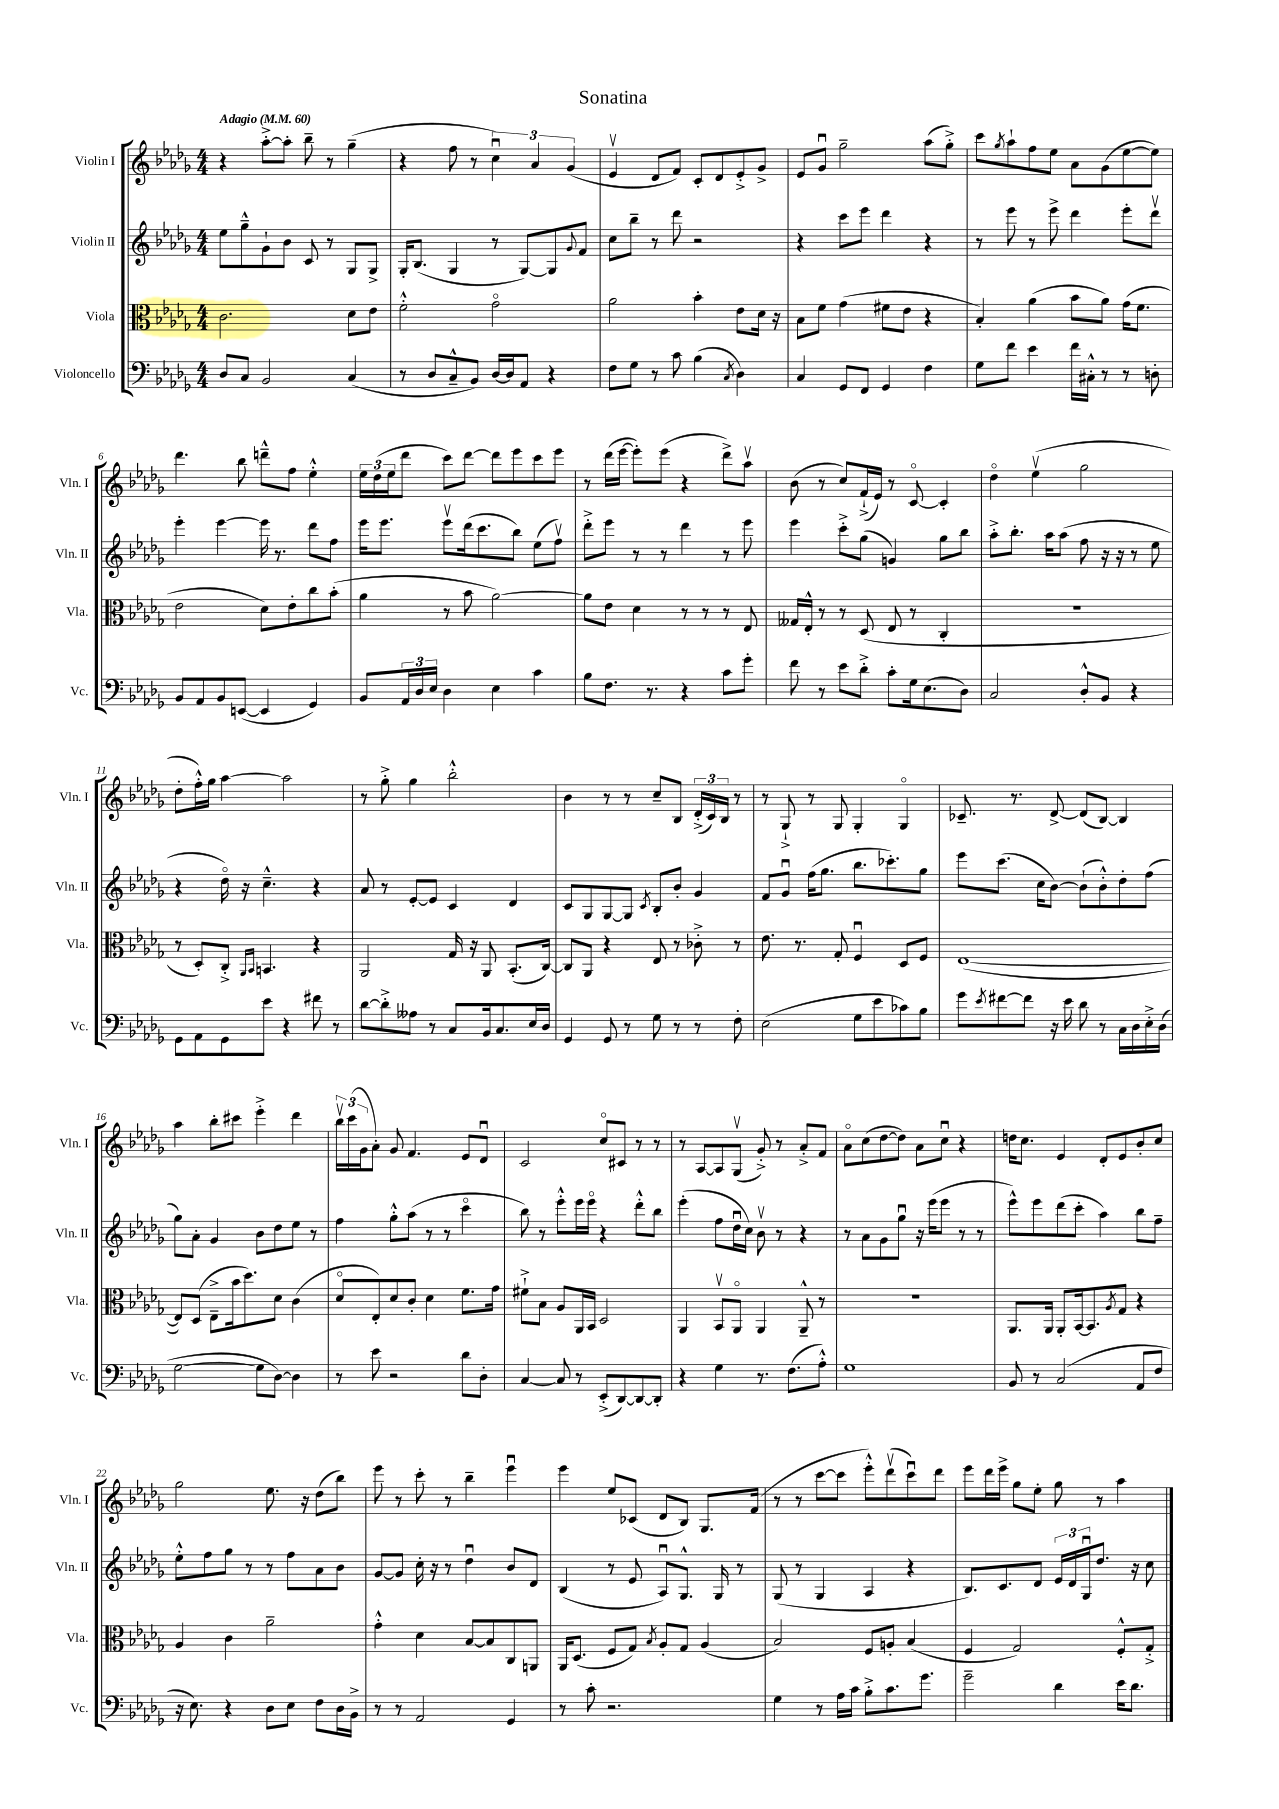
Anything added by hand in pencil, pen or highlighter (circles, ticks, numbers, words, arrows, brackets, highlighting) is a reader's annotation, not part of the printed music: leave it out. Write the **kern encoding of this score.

**kern	**kern	**kern	**kern
*staff4	*staff3	*staff2	*staff1
*clefF4	*clefC3	*clefG2	*clefG2
*k[b-e-a-d-g-]	*k[b-e-a-d-g-]	*k[b-e-a-d-g-]	*k[b-e-a-d-g-]
*M4/4	*M4/4	*M4/4	*M4/4
*MM60	*MM60	*MM60	*MM60
8D-	2.c	8ee-	4r
8C	.	8gg-~^^	.
2BB-	.	8g-`	[8aa-'^
.	.	8b-	8aa-']
.	.	8c	8bb-~
.	.	8r	8r
(4C	8d-	8G-	(4gg-~
.	8e-	8G-^	.
=	=	=	=
8r	2f'^^	16G-'	4r
.	.	(8.B-	.
8D-	.	.	.
8C~^^	.	4G-	8ff
8BB-)	.	.	8r
[16D-	2g-o	8r	6ccu)
16D-]	.	.	.
8AA-	.	[8G-)	.
.	.	.	6a-
4r	.	8G-]	.
.	.	.	(6g-
.	.	8qqg-	.
.	.	8f	.
=	=	=	=
8F	2a-	8cc	4e-v
8G-	.	8bb-~	.
8r	.	8r	8d-
8c	.	8ddd-	8f)
(4B-	4b-'	2r	8c'
.	.	.	8d-
8qC	.	.	.
4D-)	8e-	.	8e-'^
.	16d-	.	8g-^
.	16r	.	.
=	=	=	=
4C	8B-	4r	8e-
.	8f	.	8g-u
8GG-	(4g-	8ccc	2gg-~
8FF	.	8eee-	.
4GG-	8f#	4ddd-	.
.	8e-	.	.
4F	4r	4r	(8aa-
.	.	.	8gg-'^)
=	=	=	=
8G-	4B-')	8r	8ccc
.	.	.	8qgg-
8f	.	8eee-	8aa-`
4e-	(4a-	8r	8ff
.	.	8eee-^	8ee-
16f	8b-	4ddd-	8a-
16C#'^^	.	.	.
8r	8a-)	.	(8g-
8r	(16g-	8eee-'	[8ee-
.	8.f	.	.
8D'	.	8ddd-v	8ee-])
=	=	=	=
8BB-	2e-	4eee-'	4.ddd-
8AA-	.	.	.
8BB-	.	[4eee-	.
([8EE	.	.	8bb-
4EE]	8d-)	16eee-]	8ddd~^^
.	.	8.r	.
.	8e-'	.	8ff
4GG-)	8cc	8ddd-	4ee-'^^
.	(8b-'	8ff	.
=	=	=	=
8BB-	4a-	16eee-	24ee-
.	.	.	(24dd-
.	.	8.eee-	.
.	.	.	24ee-
24AA-	.	.	8ddd-
24D-	.	.	.
24E-	.	.	.
4D-	8r	8eee-v	8ccc)
.	8b-	(16ddd-	[8ddd-
.	.	8.ccc	.
4E-	[2a-)	.	8ddd-]
.	.	8bb-)	8eee-
4c	.	(8ee-	8ccc
.	.	8ffv)	8eee-
=	=	=	=
8B-	8a-]	8ddd-'^	8r
8.F	8e-	8eee-	(16ddd-
.	.	.	[16eee-
.	4d-	8r	8eee-'])
8.r	.	.	.
.	.	8r	(8eee-
4r	8r	4ddd-	4r
.	8r	.	.
8c	8r	8r	8ddd-^)
8g-'	8E-	8eee-	8aa-v
=	=	=	=
8f	16G--	4eee-	(8b-
.	16E-'^^	.	.
8r	8r	.	8r
8e-	8r	8ccc'^	8cc)
8d-'^	(8D-	(8gg-	(16f`^
.	.	.	16e-)
8c'	8E-	4g)	8r
16G-	8r	.	[8co
(8.E-	.	.	.
.	4C'	8gg-	4c']
8D-)	.	8bb-	.
=	=	=	=
2C	1r	8aa-'^	4dd-o
.	.	8.bb-'	.
.	.	.	(4ee-v
.	.	16aa-	.
.	.	(8aa-	.
8D-'^^	.	8ff	2gg-
8BB-	.	16r	.
.	.	16r	.
4r	.	8r	.
.	.	8ee-	.
=	=	=	=
8GG-	8r	4r	8dd-'
8AA-	8D-')	.	16ff'^^)
.	.	.	16gg-
8GG-	8C'^	16dd-o)	[4aa-
.	.	16r	.
.	16qqAA-	.	.
.	16qqBB-	.	.
8e-	4.BB	4.cc~^^	.
4r	.	.	2aa-]
8f#	4r	4r	.
8r	.	.	.
=	=	=	=
[8d-	2AA-	8a-	8r
8d-'^]	.	8r	8gg-'^
8A--	.	[8e-'	4gg-
8r	.	8e-]	.
8C	16G-	4c	2bb-'^^
.	16r	.	.
16BB-	8AA-	.	.
8.C	.	.	.
.	(8.BB-'	4d-	.
16E-	.	.	.
16D-	[16C)	.	.
=	=	=	=
4GG-	8C]	8c	4b-
.	8AA-	8G-	.
8GG-	4r	[8G-	8r
8r	.	8G-]	8r
.	.	8qc	.
8G-	8E-	8B-'	8cc~
8r	8r	8b-'	8B-
8r	8c-'^	4g-	(24d-'^
.	.	.	24c)
.	.	.	24B-
8F'	8r	.	8r
=	=	=	=
(2E-	8.e-	8f	8r
.	.	8g-u	8G-`^
.	8.r	.	.
.	.	(16ff	8r
.	.	8.gg-	.
.	8G-'	.	8G-
8G-	4Fu	8.bb-	4G-'
8e-	.	.	.
.	.	8.ccc-')	.
8c-)	8D-	.	4G-o
8B-	8F	8gg-	.
=	=	=	=
8g-	([1E-	8eee-	8.c-~
8qe-	.	.	.
[8f#	.	(8.ccc	.
.	.	.	8.r
8f#]	.	.	.
.	.	16cc	.
16r	.	[8b-)	[8d-^
16e-	.	.	.
8d-	.	(8b-`]	(8d-]
8r	.	8b-'^^)	[8B-)
16C	.	8dd-'	4B-]
16D-	.	.	.
16E-'^	.	(8ff	.
(16D-	.	.	.
=	=	=	=
[2G-	8E-])	8gg-)	4aa-
.	(8D-	8a-'	.
.	8E-~^	4g-	8bb-'
.	16b-	.	8ccc#
.	8.dd-)	.	.
8G-]	.	8b-	4eee-'^
[8D-)	8d-	8dd-	.
4D-]	(4c	8ee-	4ddd-
.	.	8r	.
=	=	=	=
8r	8d-o	4ff	24bb-v
.	.	.	(24ccc
.	.	.	24g-
8e-	8E-')	.	8a-')
2r	8d-	8gg-'^^	8g-
.	8c'	(8aa-	4.f
.	4d-	8r	.
.	.	8r	.
8d-	8.f	4ccco	8e-
8D-'	.	.	8d-u
.	16g-	.	.
=	=	=	=
[4C	8f#`^	8bb-)	2c
.	8B-	8r	.
8C]	8A-	8eee-'^^	.
8r	16AA-	16eee-	.
.	16BB-	16eee-o	.
(8EE-'^	2D-	4r	8cco
[8DD-)	.	.	8c#
8DD-_	.	8ddd-'^^	8r
8DD-']	.	8bb-	8r
=	=	=	=
4r	4AA-	(4eee-'	8r
.	.	.	[8A-
4G-	8BB-v	8ff	8A-]
.	8AA-o	16dd-u	(8G-v
.	.	16cc)	.
8.r	4AA-	8b-v	8g-'^)
.	.	8r	8r
(8.F	.	.	.
.	8AA-~^^	4r	8a-'^
8A-'^^)	8r	.	8f
=	=	=	=
1G-	1r	8r	8a-o
.	.	8a-	(8cc
.	.	8g-	[8dd-
.	.	8gg-u	8dd-])
.	.	16r	8a-
.	.	(16eee-	.
.	.	8eee-	8ccu
.	.	8r	4r
.	.	8r	.
=	=	=	=
8BB-	8.AA-	8eee-^^)	16dd
.	.	.	8.cc
8r	.	8eee-	.
.	16AA-	.	.
(2C	8AA-'	(8ddd-	4e-
.	[16BB-	8ccc'	.
.	8.BB-]	.	.
.	.	4aa-)	8d-'
.	8qA-	.	.
.	8G-	.	8e-
8AA-	4r	8bb-	8b-'
8F	.	8ff~	8cc
=	=	=	=
16r	4A-	8ee-'^^	2gg-
8.E-)	.	.	.
.	.	8ff	.
4r	4c	8gg-	.
.	.	8r	.
8D-	2a-~	8r	8.ee-
8E-	.	8ff	.
.	.	.	16r
8F	.	8a-	(8dd-
16D-	.	8b-	8bb-)
16BB-^	.	.	.
=	=	=	=
8r	4g-'^^	[8g-	8eee-
8r	.	8g-]	8r
2AA-	4d-	16cc'	8ccc'
.	.	16r	.
.	.	8r	8r
.	[8B-	4dd-u	4bb-~
.	8B-]	.	.
4GG-	8C	8b-	4eee-u
.	8AA	8d-	.
=	=	=	=
8r	16AA-	(4B-	4eee-
.	(8.D-	.	.
8c'	.	.	.
2.r	8F	8r	8ee-
.	8G-)	8e-	(8c-
.	8qB-	.	.
.	8A-'	8A-u)	8d-
.	8G-	8.G-^^	8B-)
.	(4A-	.	8.G-
.	.	16G-	.
.	.	8r	.
.	.	.	(16f
=	=	=	=
4G-	2B-)	(8G-	8r
.	.	8r	8r
8r	.	4G-	[8ccc
16A-	.	.	8ccc]
16c	.	.	.
8B-'^	8F	4A-	8eee-'^^)
8.c	8A'	.	(8ddd-v
.	(4B-	4r	8cccu)
8.g-	.	.	.
.	.	.	8ddd-
=	=	=	=
2g-~	4F	8.B-)	8eee-
.	.	.	16ddd-
.	.	8.c	16eee-^
.	2G-)	.	8gg-
.	.	8d-	8ee-'
4d-	.	24e-	8gg-
.	.	24d-	.
.	.	24G-u	.
.	.	8.dd-	8r
16e-	8F'^^	.	4aa-
8.d-	.	16r	.
.	8G-'^	8cc	.
==	==	==	==
*-	*-	*-	*-
